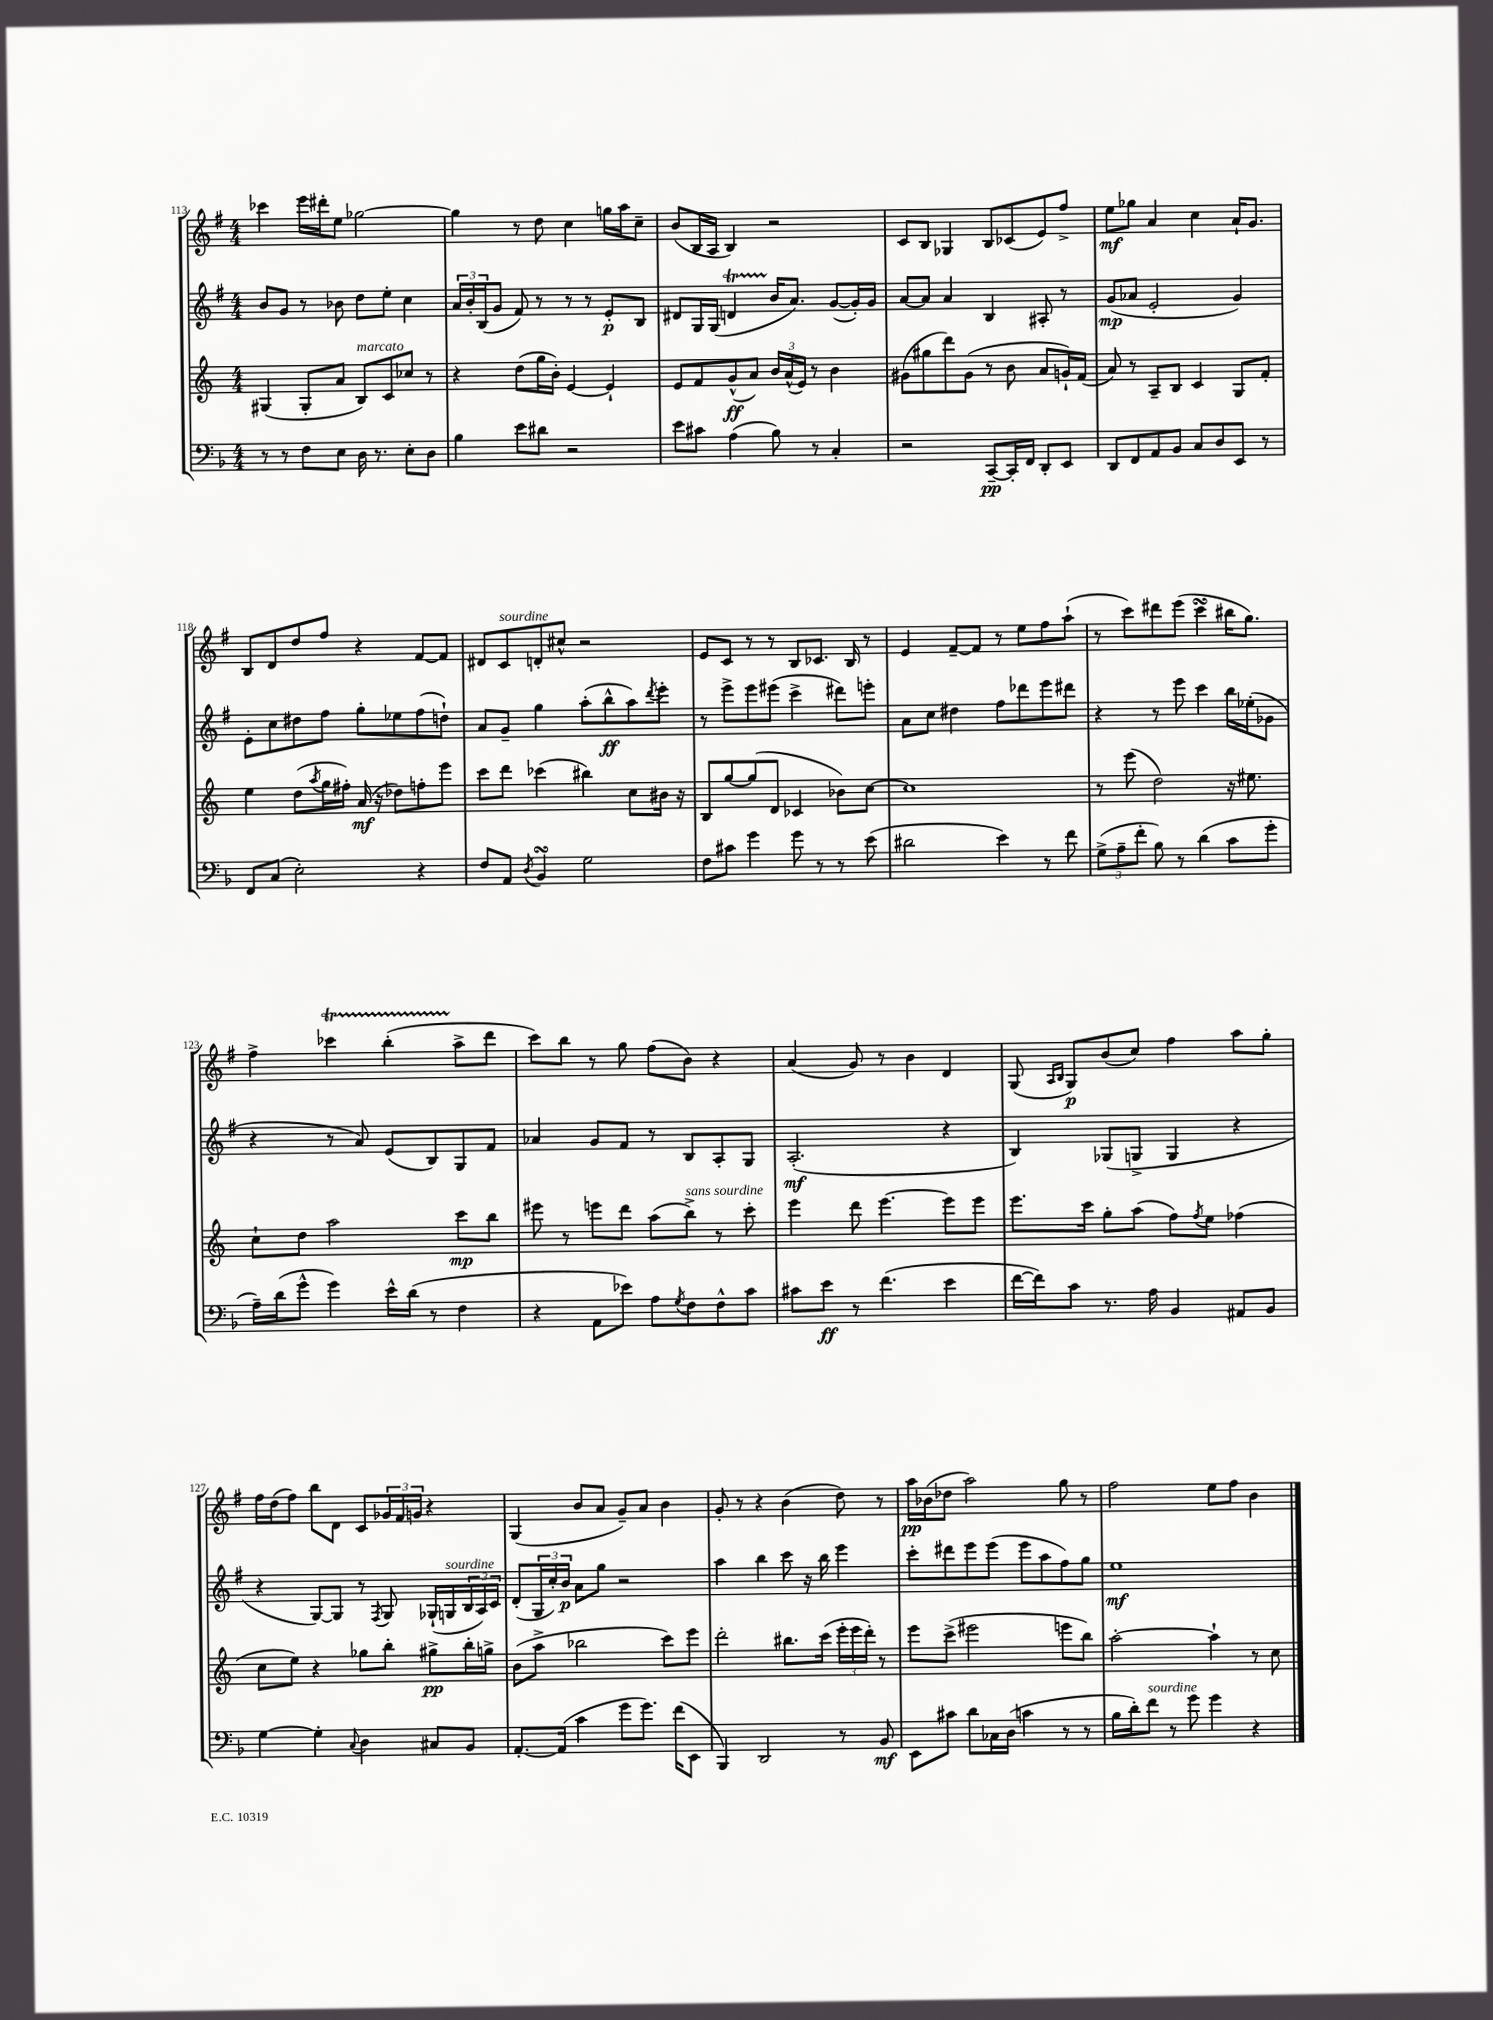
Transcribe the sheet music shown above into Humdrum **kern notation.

**kern	**dynam	**kern	**dynam	**kern	**dynam	**kern	**dynam
*part4	*part4	*part3	*part3	*part2	*part2	*part1	*part1
*staff4	*staff4	*staff3	*staff3	*staff2	*staff2	*staff1	*staff1
*clefF4	*	*clefG2	*	*clefG2	*	*clefG2	*
*k[b-]	*	*k[]	*	*k[f#]	*	*k[f#]	*
*M4/4	*	*M4/4	*	*M4/4	*	*M4/4	*
=113	=113	=113	=113	=113	=113	=113	=113
8r	.	(4G#X/	.	8b/L	.	4ccc-X\	.
8r	.	.	.	8g/J	.	.	.
8F\L	.	8G#'/L	.	8r	.	16eee\LL	.
.	.	.	.	.	.	16ddd#X'\J	.
8E\J	.	8a/J	.	8b-X\	.	8ee\J	.
!	!	!LO:TX:a:i:t=marcato	!	!	!	!	!
16D\	.	8B/L)	.	8dd\L	.	[2gg-X\	.
8.r	.	.	.	.	.	.	.
.	.	8c/	.	8ee'\J	.	.	.
8E'\L	.	8cc-X/J	.	4cc\	.	.	.
8D\J	.	8r	.	.	.	.	.
=114	=114	=114	=114	=114	=114	=114	=114
4B-\	.	4r	.	24a/LL	.	4gg-\]	.
.	.	.	.	24b'/	.	.	.
.	.	.	.	(24B/J	.	.	.
.	.	.	.	8g/J	.	.	.
8e\L	.	(8dd\L	.	8f#/)	.	8r	.
8d#X\J	.	16gg\L	.	8r	.	8dd\	.
.	.	16b'\JJ)	.	.	.	.	.
2r	.	[4e/	.	8r	.	4cc\	.
.	.	.	.	8r	.	.	.
.	.	4e`/]	.	8e'/L	p	16ggn\LL	.
.	.	.	.	.	.	16aa\J	.
.	.	.	.	8B/J	.	8cc~\J	.
=115	=115	=115	=115	=115	=115	=115	=115
8e\L	.	8e/L	.	8d#X/L	.	(8b/L	.
8c#X\J	.	8f/	.	16G/L	.	16B/L	.
.	.	.	.	(16G/JJ	.	16A/JJ	.
(4A\	.	(8g^^/	ff	4dnT/	.	4B/)	.
.	.	8a/J)	.	.	.	.	.
8B-\)	.	24b/LL	.	16b/KL	.	2r	.
.	.	(24a^^/	.	.	.	.	.
.	.	.	.	8.a/J)	.	.	.
.	.	24e/JJ)	.	.	.	.	.
8r	.	8r	.	.	.	.	.
4C'/	.	4b\	.	([8g/L	.	.	.
.	.	.	.	16g'/L])	.	.	.
.	.	.	.	16g/JJ	.	.	.
=116	=116	=116	=116	=116	=116	=116	=116
2r	.	(8g#X\L	.	[8a/L	.	8c/L	.
.	.	8gg#X\	.	8a/J]	.	8B/J	.
.	.	8ddd\)	.	4a/	.	4G-X/	.
.	.	(8g#\J	.	.	.	.	.
[8CC~/L	pp	8r	.	4B/	.	8B/L	.
16CC'/L]	.	8b\	.	.	.	(8c-X/	.
16FF/JJ	.	.	.	.	.	.	.
8DD'/L	.	8a/L	.	8A#X'/	.	8e/)	.
8EE/J	.	16gn`/L)	.	8r	.	8ff#^/J	.
.	.	(16f/JJ	.	.	.	.	.
=117	=117	=117	=117	=117	=117	=117	=117
8DD/L	.	8a/)	.	(8g/L	mp	8ee\L	mf
8FF/	.	8r	.	8a-X/J	.	8gg-X\J	.
8AA/	.	8A~/L	.	2e'/	.	4a/	.
8BB-/J	.	8B/J	.	.	.	.	.
8C/L	.	4c/	.	.	.	4cc\	.
8D/	.	.	.	.	.	.	.
8EE/J	.	8G/L	.	4g/)	.	16a`/KL	.
.	.	.	.	.	.	8.g/J	.
8r	.	8f'/J	.	.	.	.	.
!!LO:LB:g=z
=118	=118	=118	=118	=118	=118	=118	=118
8FF/L	.	4ee\	.	8e'\L	.	8B/L	.
(8C/J	.	.	.	8cc\	.	8d/	.
2E'\)	.	(8dd\L	.	8dd#X\	.	8dd/	.
.	.	8qaa/	.	.	.	.	.
.	.	16gg\L	.	8ff#\J	.	8ff#/J	.
.	.	16ff#X'\JJ)	.	.	.	.	.
.	.	(16a/	mf	8gg'\L	.	4r	.
.	.	16r	.	.	.	.	.
.	.	8dd-X\L)	.	8ee-X\	.	.	.
4r	.	8ffn'\	.	(8ff#\	.	[8f#/L	.
.	.	8eee\J	.	8ddn`\J)	.	8f#/J]	.
=119	=119	=119	=119	=119	=119	=119	=119
8F/L	.	8ccc\L	.	8a/L	.	8d#X/L	.
!	!	!	!	!	!	!LO:TX:a:i:t=sourdine	!
8AA/J	.	8ddd\J	.	8g~/J	.	8c/	.
8qD/	.	.	.	.	.	.	.
4BB-sSSs/	.	(4ccc-X\	.	4gg\	.	8dn'/	.
.	.	.	.	.	.	8cc#X^^/J	.
2G\	.	4bb#X\)	.	(8aa'\L	.	2r	.
.	.	.	.	8bb^^\	ff	.	.
.	.	8cc\L	.	8aa\)	.	.	.
.	.	.	.	8qddd/	.	.	.
.	.	16b#X\Jk	.	8eee'\J	.	.	.
.	.	16r	.	.	.	.	.
=120	=120	=120	=120	=120	=120	=120	=120
8F\L	.	8B/L	.	8r	.	8e/L	.
8c#X\J	.	[8gg/	.	8eee^\L	.	8c/J	.
4g\	.	(8gg/]	.	8eee\	.	8r	.
.	.	8d/J	.	(8eee#X\J	.	8r	.
8g\	.	4c-X/	.	4ccc^\	.	8B/L	.
8r	.	.	.	.	.	8.c-X/J	.
8r	.	8b-X\L)	.	8ddd#X\L)	.	.	.
.	.	.	.	.	.	16B/	.
(8e\	.	[8cc\J	.	8eeen'\J	.	8r	.
=121	=121	=121	=121	=121	=121	=121	=121
2d#X\	.	1cc]	.	8a\L	.	4e/	.
.	.	.	.	8cc\J	.	.	.
.	.	.	.	4dd#X\	.	[8f#~/L	.
.	.	.	.	.	.	8f#/J]	.
4e\)	.	.	.	8ff#\L	.	8r	.
.	.	.	.	8ddd-X\	.	8ee\L	.
8r	.	.	.	8eee\	.	8ff#\	.
8f\	.	.	.	8ddd#X\J	.	(8aa`\J	.
=122	=122	=122	=122	=122	=122	=122	=122
(12G^\L	.	8r	.	4r	.	8r	.
12A~\	.	.	.	.	.	.	.
.	.	(8eee\	.	.	.	8ccc\L)	.
12f'\J	.	.	.	.	.	.	.
8B-\)	.	2dd\)	.	8r	.	8ddd#X\	.
8r	.	.	.	8eee\	.	(8eee\J	.
(4d\	.	.	.	4ccc\	.	4cccsSSs\	.
8c\L	.	16r	.	16bb\LL	.	16bb#X\KL	.
.	.	8.ee#X\	.	(16ee-X'\J	.	8.gg\J)	.
8g'\J	.	.	.	8g-X\J	.	.	.
!!LO:LB:g=z
=123	=123	=123	=123	=123	=123	=123	=123
16A~\LL)	.	8cc`\L	.	4r	.	4ff#^\	.
(16d\J	.	.	.	.	.	.	.
8g^^\J	.	8dd\J	.	.	.	.	.
4g\)	.	2aa\	.	8r	.	4ccc-XT\	.
.	.	.	.	8a/)	.	.	.
16e^^\LL	.	.	.	(8e/L	.	(4bbTTT'\	.
(16d\JJ	.	.	.	.	.	.	.
8r	.	.	.	8B/)	.	.	.
4F\	.	8ccc\L	mp	8G/	.	8aa^\L	.
.	.	8bb\J	.	8f#/J	.	8ddd\J	.
=124	=124	=124	=124	=124	=124	=124	=124
4r	.	8eee#X\	.	4a-X/	.	8ccc\L)	.
.	.	8r	.	.	.	8bb\J	.
8AA\L	.	8eeen\L	.	8g/L	.	8r	.
8e-X\J)	.	8ddd\J	.	8f#/J	.	8gg\	.
8A\L	.	(8aa\L	.	8r	.	(8ff#\L	.
8qG/	.	.	.	.	.	.	.
!	!	!LO:TX:a:i:t=sans sourdine	!	!	!	!	!
8F\	.	8bb^\J)	.	8B/L	.	8b\J)	.
8F^^\	.	8r	.	8A'/	.	4r	.
8c\J	.	8ccc'\	.	8G/J	.	.	.
=125	=125	=125	=125	=125	=125	=125	=125
8c#X\L	.	4eee\	.	(2.A'/	mf	(4a/	.
8e\J	ff	.	.	.	.	.	.
8r	.	8ddd\	.	.	.	8g/)	.
(4.f\	.	[4.eee\	.	.	.	8r	.
.	.	.	.	.	.	4b\	.
4e\	.	8eee\L]	.	4r	.	4d/	.
.	.	8eee\J	.	.	.	.	.
=126	=126	=126	=126	=126	=126	=126	=126
[16f\LL	.	8.eee\L	.	4B/)	.	(8G/	.
16f\J])	.	.	.	.	.	.	.
.	.	.	.	.	.	16qqA/LL	.
.	.	.	.	.	.	16qqB/JJ	.
8c\J	.	.	.	.	.	8G/L)	p
.	.	16ccc\Jk	.	.	.	.	.
8.r	.	8gg'\L	.	(8G-X/L	.	(8b/	.
.	.	(8aa\J	.	8Gn^/J	.	8cc/J)	.
16A\	.	.	.	.	.	.	.
4BB-/	.	8ff\L)	.	4G/	.	4ff#\	.
.	.	8qff/	.	.	.	.	.
.	.	8ee\J	.	.	.	.	.
8AA#X/L	.	(4ff-X\	.	4r	.	8aa\L	.
8BB-/J	.	.	.	.	.	8gg'\J	.
!!LO:LB:g=z
=127	=127	=127	=127	=127	=127	=127	=127
[4G\	.	8cc\L	.	4r	.	16ff#\LL	.
.	.	.	.	.	.	(16dd\J	.
.	.	8ee\J)	.	.	.	8ff#\J)	.
4G'\]	.	4r	.	[8G/L)	.	8bb\L	.
.	.	.	.	8G/J]	.	8d\J	.
8qqC/	.	.	.	.	.	.	.
4D\	.	8gg-X\L	.	8r	.	8c/L	.
.	.	.	.	8qF#/	.	.	.
.	.	8bb'\J	.	8G/	.	24g-X/L	.
.	.	.	.	.	.	24f#/	.
.	.	.	.	.	.	24gn/JJ	.
8C#X/L	.	8gg#X^\L	pp	(16G-X`/LL	.	4r	.
!	!	!	!	!LO:TX:a:i:t=sourdine	!	!	!
.	.	.	.	16Gn/	.	.	.
8BB-/J	.	16bb'\L	.	24B/	.	.	.
.	.	.	.	24A/)	.	.	.
.	.	16ggn^\JJ	.	.	.	.	.
.	.	.	.	24c/JJ	.	.	.
=128	=128	=128	=128	=128	=128	=128	=128
[8.AA'/L	.	(8b\L	.	(8d'/L	.	(4G/	.
.	.	8aa^\J	.	24G/L	.	.	.
.	.	.	.	24cc'/)	.	.	.
(16AA/Jk]	.	.	.	.	.	.	.
.	.	.	.	24b/JJ	p	.	.
4c\	.	2bb-X\	.	8a\L	.	8b/L	.
.	.	.	.	8gg\J	.	8a/J	.
8g\L	.	.	.	2r	.	8g~/L)	.
8.g\J)	.	.	.	.	.	8a/J	.
.	.	8ccc\L)	.	.	.	4b\	.
(16f\KL	.	.	.	.	.	.	.
8EE\J	.	8eee\J	.	.	.	.	.
=129	=129	=129	=129	=129	=129	=129	=129
4BBB-/)	.	2ddd'\	.	4aa\	.	8g'/	.
.	.	.	.	.	.	8r	.
2DD/	.	.	.	4bb\	.	4r	.
.	.	8.bb#X\L	.	8ccc\	.	(4b\	.
.	.	.	.	16r	.	.	.
.	.	(16ccc\Jk	.	16bb\	.	.	.
8r	.	24eee'\LL	.	4eee\	.	8dd\)	.
.	.	24eee\	.	.	.	.	.
.	.	24ddd'\JJ)	.	.	.	.	.
8BB-/	mf	8r	.	.	.	8r	.
=130	=130	=130	=130	=130	=130	=130	=130
8EE\L	.	8eee\L	.	8ccc'\L	.	16aa\LL	pp
.	.	.	.	.	.	(16b-X\J	.
8c#X\J	.	(8ccc^\J	.	8ddd#X\	.	8dd-X\J	.
8d\L	.	2eee#X\	.	8eee\	.	2aa\)	.
16C-X\L	.	.	.	(8eee\J	.	.	.
(16D\JJ	.	.	.	.	.	.	.
4cn\	.	.	.	8eee\L	.	.	.
.	.	.	.	8aa\	.	.	.
8r	.	8eeen\L	.	8ff#\)	.	8gg\	.
8r	.	8bb\J)	.	8gg\J	.	8r	.
=131	=131	=131	=131	=131	=131	=131	=131
16B-\LL	.	[2aa'\	.	1ee	mf	2ff#\	.
16d'\J)	.	.	.	.	.	.	.
!LO:TX:a:i:t=sourdine	!	!	!	!	!	!	!
8f\J	.	.	.	.	.	.	.
8r	.	.	.	.	.	.	.
8g\	.	.	.	.	.	.	.
4g\	.	4aa`\]	.	.	.	8ee\L	.
.	.	.	.	.	.	8ff#\J	.
4r	.	8r	.	.	.	4b\	.
.	.	8cc\	.	.	.	.	.
==	==	==	==	==	==	==	==
*-	*-	*-	*-	*-	*-	*-	*-
